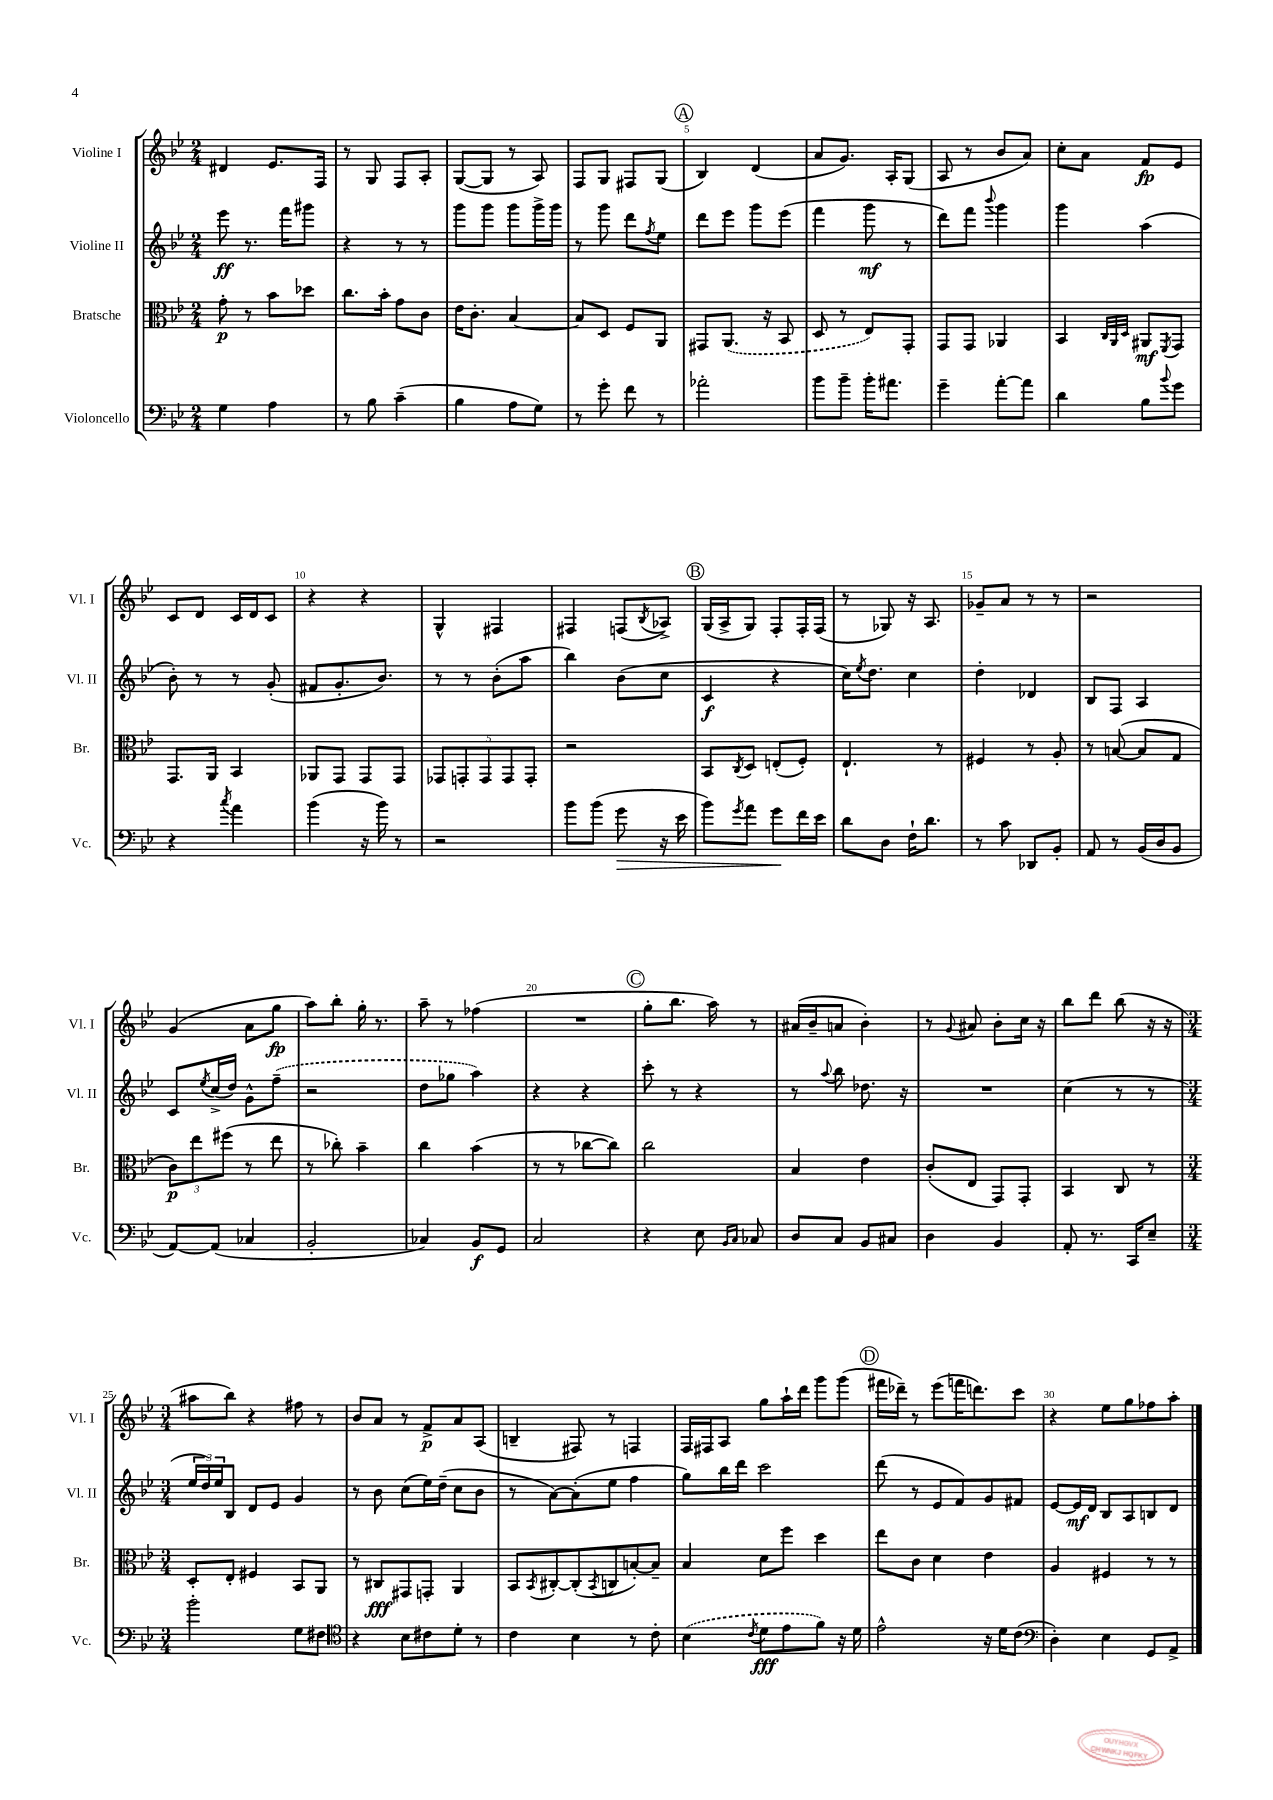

**kern	**dynam	**kern	**dynam	**kern	**dynam	**kern	**dynam
*part4	*part4	*part3	*part3	*part2	*part2	*part1	*part1
*staff4	*staff4	*staff3	*staff3	*staff2	*staff2	*staff1	*staff1
*I"Violoncello	*	*I"Bratsche	*	*I"Violine II	*	*I"Violine I	*
*I'Vc.	*	*I'Br.	*	*I'Vl. II	*	*I'Vl. I	*
*clefF4	*	*clefC3	*	*clefG2	*	*clefG2	*
*k[b-e-]	*	*k[b-e-]	*	*k[b-e-]	*	*k[b-e-]	*
*M2/4	*	*M2/4	*	*M2/4	*	*M2/4	*
=1	=1	=1	=1	=1	=1	=1	=1
4G\	.	8g'\	p	8eee-\	ff	4d#X/	.
.	.	8r	.	8.r	.	.	.
4A\	.	8b-\L	.	.	.	8.e-/L	.
.	.	.	.	16fff\KL	.	.	.
.	.	8dd-X\J	.	8ggg#X\J	.	.	.
.	.	.	.	.	.	16F/Jk	.
=2	=2	=2	=2	=2	=2	=2	=2
8r	.	8.cc\L	.	4r	.	8r	.
8B-\	.	.	.	.	.	8G/	.
.	.	16b-'\Jk	.	.	.	.	.
(4c~\	.	8g\L	.	8r	.	8F/L	.
.	.	8c\J	.	8r	.	8A'/J	.
=3	=3	=3	=3	=3	=3	=3	=3
4B-\	.	16e-\KL	.	8ggg\L	.	([8G/L	.
.	.	8.c'\J	.	.	.	.	.
.	.	.	.	8ggg\J	.	8G/J]	.
8A\L	.	[4B-/	.	8ggg\L	.	8r	.
8G\J)	.	.	.	16ggg^\L	.	8A/)	.
.	.	.	.	16ggg\JJ	.	.	.
=4	=4	=4	=4	=4	=4	=4	=4
8r	.	8B-/L]	.	8r	.	8F/L	.
8g'\	.	8D/J	.	8ggg\	.	8G/J	.
8f\	.	8F/L	.	8ddd\L	.	8F#X/L	.
.	.	.	.	8qff/	.	.	.
8r	.	8AA/J	.	8ee-\J	.	(8G/J	.
!!LO:REH:place=s1:t=A
=5	=5	=5	=5	=5	=5	=5	=5
2a-X'\	.	8GG#X/L	.	8ddd\L	.	4B-/)	.
.	.	(8.AA/J	.	8eee-\J	.	.	.
.	.	.	.	8ggg\L	.	(4d/	.
.	.	16r	.	.	.	.	.
.	.	8BB-/	.	(8eee-\J	.	.	.
=6	=6	=6	=6	=6	=6	=6	=6
8b-\L	.	8D/	.	4fff\	.	8a/L	.
8b-~\J	.	8r	.	.	.	8.g/J)	.
16b-'\KL	.	8E-/L)	.	8ggg\	mf	.	.
8.a#X\J	.	.	.	.	.	16A'/KL	.
.	.	8GG'/J	.	8r	.	(8G/J	.
=7	=7	=7	=7	=7	=7	=7	=7
4g~\	.	8GG/L	.	8ddd\L)	.	8A/	.
.	.	8GG/J	.	8fff\J	.	8r	.
.	.	.	.	8qqbbb-/	.	.	.
[8a'\L	.	4AA-X/	.	4ggg\	.	8b-/L	.
8a\J]	.	.	.	.	.	8a/J)	.
=8	=8	=8	=8	=8	=8	=8	=8
4d\	.	4BB-/	.	4ggg\	.	8cc'\L	.
.	.	.	.	.	.	8a\J	.
.	.	32qqC/LLL	.	.	.	.	.
.	.	32qqAA/	.	.	.	.	.
.	.	32qqD/JJJ	.	.	.	.	.
8B-\L	.	8AA#X/L	mf	(4aa\	.	8f/L	fp
8qqb-/	.	8qFF/	.	.	.	.	.
8g\J	.	8GG/J	.	.	.	8e-/J	.
!!LO:LB:g=z
=9	=9	=9	=9	=9	=9	=9	=9
4r	.	8.GG/L	.	8b-'\)	.	8c/L	.
.	.	.	.	8r	.	8d/J	.
.	.	16AA/Jk	.	.	.	.	.
8qcc/	.	.	.	.	.	.	.
4a\	.	4BB-/	.	8r	.	16c/LL	.
.	.	.	.	.	.	16d/J	.
.	.	.	.	(8g'/	.	8c/J	.
=10	=10	=10	=10	=10	=10	=10	=10
(4b-\	.	8AA-X/L	.	8f#X/L	.	4r	.
.	.	8GG/J	.	8.g'/	.	.	.
16r	.	8GG/L	.	.	.	4r	.
16b-\)	.	.	.	8.b-/J)	.	.	.
8r	.	8GG/J	.	.	.	.	.
=11	=11	=11	=11	=11	=11	=11	=11
2r	.	10GG-X/L	.	8r	.	4G^^/	.
.	.	10GGn'/	.	.	.	.	.
.	.	.	.	8r	.	.	.
.	.	10GG/	.	.	.	.	.
.	.	.	.	(8b-'\L	.	4F#X/	.
.	.	10GG/	.	.	.	.	.
.	.	.	.	8aa\J	.	.	.
.	.	10GG'/J	.	.	.	.	.
=12	=12	=12	=12	=12	=12	=12	=12
8b-\L	.	2r	.	4bb-\)	.	4F#X/	.
(8b-\J	.	.	.	.	.	.	.
!	!LO:HP:b	!	!	!	!	!	!
8g\	>	.	.	(8b-\L	.	(8Fn/L	.
.	.	.	.	.	.	8qB-/	.
16r	.	.	.	8cc\J	.	8A-X^/J)	.
16e-\	.	.	.	.	.	.	.
!!LO:REH:place=s1:t=B
=13	=13	=13	=13	=13	=13	=13	=13
8b-\L)	.	8BB-/L	.	4c/	f	(16G/LL	.
.	.	.	.	.	.	16A^/J	.
8qg/	.	8qC/	.	.	.	.	.
8a\J	.	8D/J	.	.	.	8G/J)	.
8g\L	.	(8En'/L	.	4r	.	8F'/L	.
16f\L	]	8F'/J)	.	.	.	16F'/L	.
16e-\JJ	.	.	.	.	.	(16F/JJ	.
=14	=14	=14	=14	=14	=14	=14	=14
8d\L	.	4.E-`/	.	16cc\KL)	.	8r	.
.	.	.	.	8qee-/	.	.	.
.	.	.	.	8.dd\J	.	.	.
8D\J	.	.	.	.	.	8G-X/)	.
16F`\KL	.	.	.	4cc\	.	16r	.
8.d\J	.	.	.	.	.	8.A/	.
.	.	8r	.	.	.	.	.
=15	=15	=15	=15	=15	=15	=15	=15
8r	.	4F#X/	.	4dd'\	.	8g-X~/L	.
8c\	.	.	.	.	.	8a/J	.
8DD-X/L	.	8r	.	4d-X/	.	8r	.
8BB-'/J	.	8A'/	.	.	.	8r	.
=16	=16	=16	=16	=16	=16	=16	=16
8AA/	.	8r	.	8B-/L	.	2r	.
8r	.	([8Bn/	.	8F/J	.	.	.
(16BB-/LL	.	8B/L]	.	4A/	.	.	.
16D/J	.	.	.	.	.	.	.
8BB-/J	.	8G/J	.	.	.	.	.
!!LO:LB:g=z
=17	=17	=17	=17	=17	=17	=17	=17
[8AA/L)	.	12c\L)	p	8c/L	.	(4g/	.
.	.	12ee-\	.	.	.	.	.
.	.	.	.	8qee-/	.	.	.
(8AA/J]	.	.	.	(16cc^/L	.	.	.
.	.	(12ff#X\J	.	.	.	.	.
.	.	.	.	16dd/JJ)	.	.	.
4C-X/	.	8r	.	8g^^\L	.	8a\L	.
.	.	8ee-\	.	(8ff~\J	.	8gg\J	fp
=18	=18	=18	=18	=18	=18	=18	=18
2BB-'/	.	8r	.	2r	.	8aa\L)	.
.	.	8cc-X'\)	.	.	.	8bb-'\J	.
.	.	4b-~\	.	.	.	16gg'\	.
.	.	.	.	.	.	8.r	.
=19	=19	=19	=19	=19	=19	=19	=19
4C-X/)	.	4cc\	.	8dd\L	.	8aa~\	.
.	.	.	.	8gg-X\J	.	8r	.
8BB-/L	f	(4b-\	.	4aa\)	.	(4ff-X\	.
8GG/J	.	.	.	.	.	.	.
=20	=20	=20	=20	=20	=20	=20	=20
2C/	.	8r	.	4r	.	2r	.
.	.	8r	.	.	.	.	.
.	.	[8cc-X\L	.	4r	.	.	.
.	.	8cc-\J])	.	.	.	.	.
!!LO:REH:place=s1:t=C
=21	=21	=21	=21	=21	=21	=21	=21
4r	.	2cc\	.	8ccc'\	.	8gg'\L	.
.	.	.	.	8r	.	8.bb-\J	.
8E-\	.	.	.	4r	.	.	.
.	.	.	.	.	.	16aa\)	.
16qqBB-/LL	.	.	.	.	.	.	.
16qqC/JJ	.	.	.	.	.	.	.
8C-X/	.	.	.	.	.	8r	.
=22	=22	=22	=22	=22	=22	=22	=22
8D/L	.	4B-/	.	8r	.	(16a#X/LL	.
.	.	.	.	.	.	16b-~/J	.
.	.	.	.	8qqaa/	.	.	.
8C/J	.	.	.	8bb-\	.	8an/J	.
8BB-/L	.	4e-\	.	8.dd-X\	.	4b-'\)	.
8C#X/J	.	.	.	.	.	.	.
.	.	.	.	16r	.	.	.
=23	=23	=23	=23	=23	=23	=23	=23
4D\	.	(8c'/L	.	2r	.	8r	.
.	.	.	.	.	.	8qqg/	.
.	.	8E-/J	.	.	.	8a#X/	.
4BB-/	.	8GG/L)	.	.	.	8b-'\L	.
.	.	8GG'/J	.	.	.	16cc\Jk	.
.	.	.	.	.	.	16r	.
=24	=24	=24	=24	=24	=24	=24	=24
8AA'/	.	4BB-/	.	(4cc\	.	8bb-\L	.
8.r	.	.	.	.	.	8ddd\J	.
.	.	8C/	.	8r	.	(8bb-\	.
16CC/KL	.	.	.	.	.	.	.
8E-~/J	.	8r	.	8r	.	16r	.
.	.	.	.	.	.	16r	.
!!LO:LB:g=z
=25	=25	=25	=25	=25	=25	=25	=25
*M3/4	*	*M3/4	*	*M3/4	*	*M3/4	*
2b-'\	.	8D'/L	.	24ee-/LL	.	8aa#X\L	.
.	.	.	.	24dd/)	.	.	.
.	.	.	.	24ee-/J	.	.	.
.	.	8E-'/J	.	8B-/J	.	8bb-\J)	.
.	.	4F#X/	.	8d/L	.	4r	.
.	.	.	.	8e-/J	.	.	.
8G\L	.	8BB-/L	.	4g/	.	8ff#X\	.
8F#X\J	.	8AA/J	.	.	.	8r	.
=26	=26	=26	=26	=26	=26	=26	=26
*clefC4	*	*	*	*	*	*	*
4r	.	8r	.	8r	.	8b-/L	.
.	.	8C#X/L	fff	8b-\	.	8a/J	.
8B-\L	.	8GG#X/	.	(8cc\L	.	8r	.
8c#X\	.	8GGn'/J	.	16ee-\L)	.	8f^/L	p
.	.	.	.	(16dd~\JJ	.	.	.
8d'\J	.	4AA/	.	8cc\L	.	8a/	.
8r	.	.	.	8b-\J	.	(8A/J	.
=27	=27	=27	=27	=27	=27	=27	=27
4c\	.	8BB-/L	.	8r	.	4Bn~/	.
.	.	8qBB-/	.	.	.	.	.
.	.	[8C#X'/	.	[8a\L)	.	.	.
4B-\	.	(8C#'/]	.	(8a'\]	.	8F#X/)	.
.	.	8qBB-/	.	.	.	.	.
.	.	8Cn/	.	8ee-\J	.	8r	.
8r	.	[8Bn'/)	.	4ff\	.	4Fn/	.
8c'\	.	8B~/J]	.	.	.	.	.
=28	=28	=28	=28	=28	=28	=28	=28
(4B-\	.	4B-/	.	8gg\L)	.	16F/LL	.
.	.	.	.	.	.	16F#X/J	.
.	.	.	.	16bb-\L	.	8A/J	.
.	.	.	.	16ddd\JJ	.	.	.
8qc/	.	.	.	.	.	.	.
8d\L	fff	8d\L	.	2ccc\	.	8gg\L	.
8e-\	.	8ff\J	.	.	.	16aa`\L	.
.	.	.	.	.	.	16ddd\JJ	.
8f\J)	.	4dd\	.	.	.	8ggg\L	.
16r	.	.	.	.	.	(8ggg\J	.
16d\	.	.	.	.	.	.	.
!!LO:REH:place=s1:t=D
=29	=29	=29	=29	=29	=29	=29	=29
2e-^^\	.	8ee-\L	.	(8ddd\	.	16fff#X\LL	.
.	.	.	.	.	.	16ddd-X~\JJ)	.
.	.	8c\J	.	8r	.	8r	.
.	.	4d\	.	8e-/L	.	(8eee-\L	.
.	.	.	.	8f/)	.	16fffn\K	.
.	.	.	.	.	.	8.dddn\)	.
16r	.	4e-\	.	8g/	.	.	.
16d\KL	.	.	.	.	.	.	.
(8c\J	.	.	.	8f#X/J	.	8ccc\J	.
=30	=30	=30	=30	=30	=30	=30	=30
*clefF4	*	*	*	*	*	*	*
4D'\)	.	4A/	.	[8e-/L	.	4r	.
.	.	.	.	16e-/L]	mf	.	.
.	.	.	.	16d/JJ	.	.	.
4E-\	.	4F#X/	.	8B-/L	.	8ee-\L	.
.	.	.	.	8A/	.	8gg\	.
8GG/L	.	8r	.	8Bn/	.	8ff-X\	.
8AA^/J	.	8r	.	8d/J	.	8aa'\J	.
==	==	==	==	==	==	==	==
*-	*-	*-	*-	*-	*-	*-	*-
